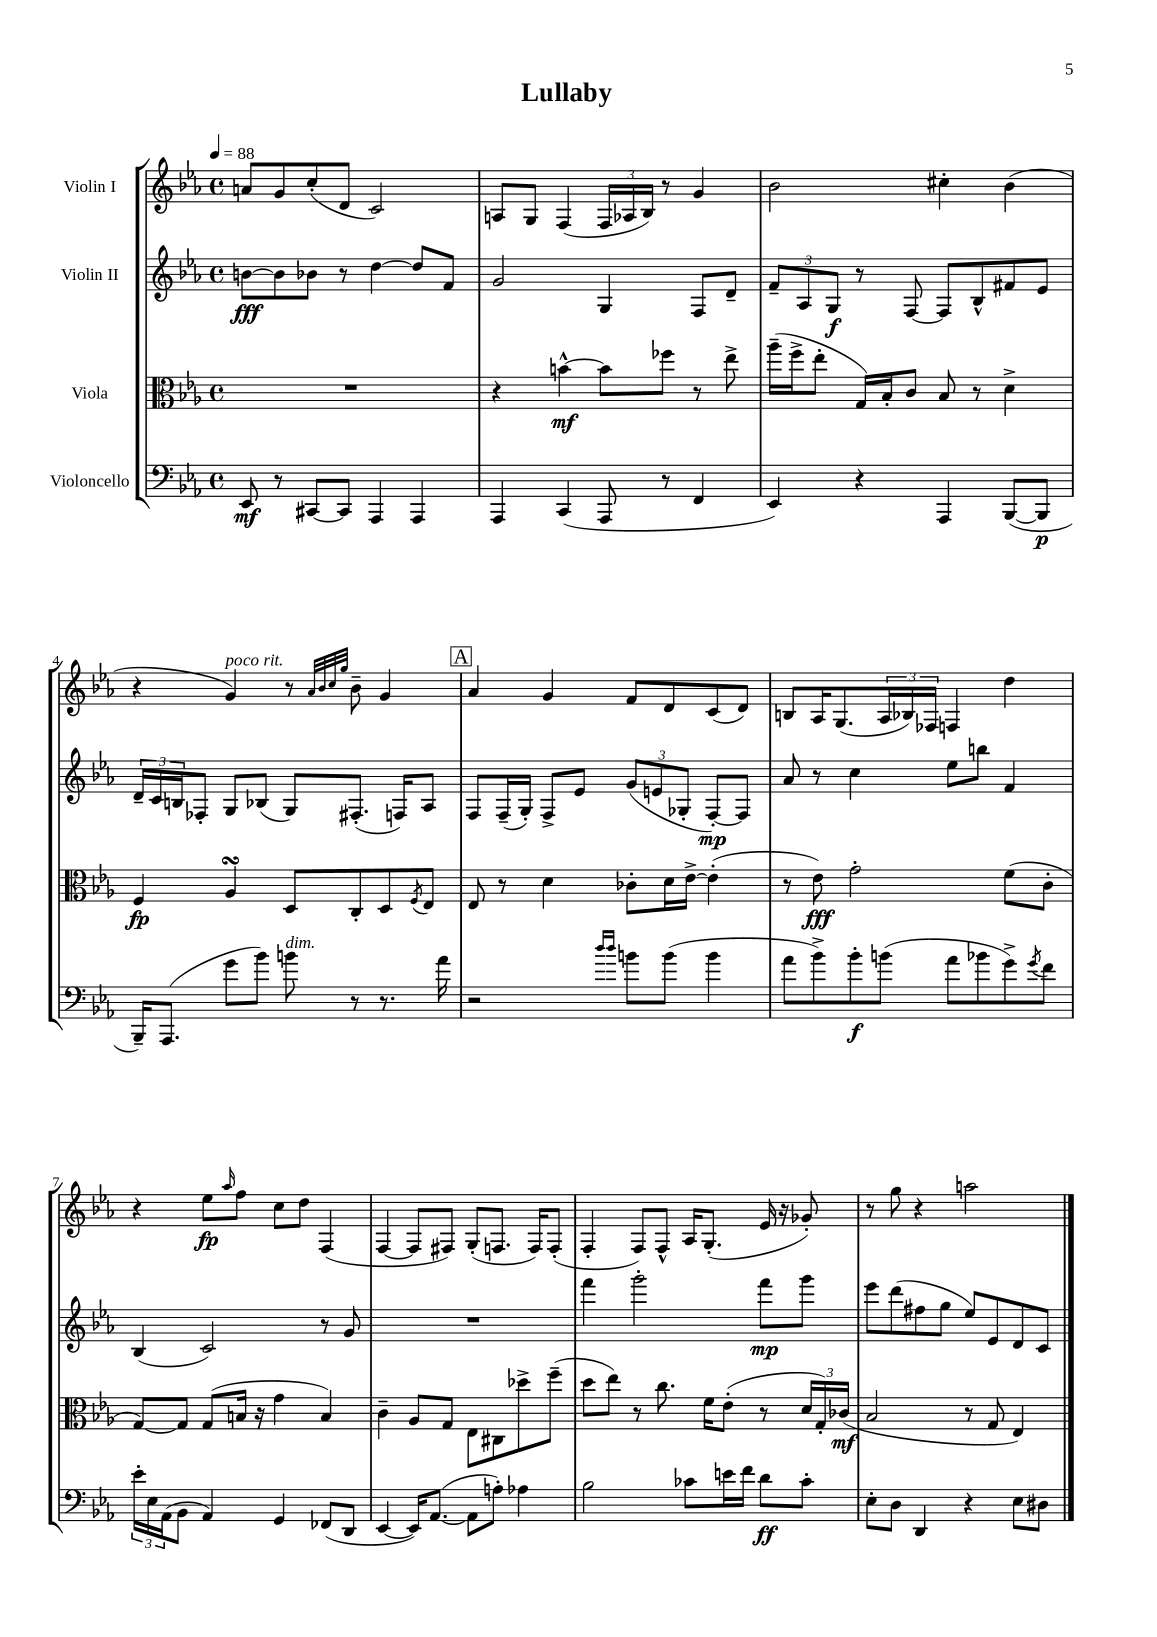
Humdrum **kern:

**kern	**kern	**kern	**kern
*staff4	*staff3	*staff2	*staff1
*clefF4	*clefC3	*clefG2	*clefG2
*k[b-e-a-]	*k[b-e-a-]	*k[b-e-a-]	*k[b-e-a-]
*M4/4	*M4/4	*M4/4	*M4/4
*met(c)	*met(c)	*met(c)	*met(c)
*MM88	*MM88	*MM88	*MM88
8EE-/	1r	[8b\L	8a/L
8r	.	8b\]	8g/
[8CC#/L	.	8b-\J	(8cc'/
8CC#/]J	.	8r	8d/J
4AAA-/	.	[4dd\	2c/)
4AAA-/	.	8dd/]L	.
.	.	8f/J	.
=	=	=	=
4AAA-/	4r	2g/	8A/L
.	.	.	8G/J
(4CC/	[4b^^\	.	(4F/
8AAA-/	8b\]L	4G/	24F/LL
.	.	.	24A-/
.	.	.	24B-/JJ)
8r	8ff-\J	.	8r
4FF/	8r	8F/L	4g/
.	8ee-^\	8d~/J	.
=	=	=	=
4EE-/)	(16aa-~\LL	12f~/L	2b-\
.	16ff^\J	.	.
.	.	12A-/	.
.	8ee-'\J	.	.
.	.	12G/J	.
4r	16G/LL)	8r	.
.	16B-'/J	.	.
.	8c/J	[8F/	.
4AAA-/	8B-/	8F/]L	4cc#'\
.	8r	8B-^^/	.
([8BBB-/L	4d^\	8f#/	(4b-\
8BBB-/]J	.	8e-/J	.
=	=	=	=
16BBB-~/LK)	4F/	24d~/LL	4r
.	.	24c/	.
(8.AAA-/J	.	.	.
.	.	24B/J	.
.	.	8F-'/J	.
8g\L	4A-/	8G/L	4g/)
8b-\J)	.	(8B-/J	.
8b\	8D/L	8G/L)	8r
.	.	.	32qqa-/LLL
.	.	.	32qqb-/
.	.	.	32qqcc/
.	.	.	32qqgg/JJJ
8r	8C'/	(8.F#'/J	8b-~\
8.r	8D/	.	4g/
.	.	16F/LK)	.
.	8qF/	.	.
.	8E-/J	8A-/J	.
16a-\	.	.	.
=	=	=	=
2r	8E-/	8F/L	4a-/
.	8r	(16F~/L	.
.	.	16G'/JJ)	.
.	4d\	8F^/L	4g/
.	.	8e-/J	.
16qqdd/LL	.	.	.
16qqdd/JJ	.	.	.
8b\L	8c-'\L	(12g/L	8f/L
.	.	12e/	.
(8b\J	16d\L	.	8d/
.	.	12G-'/J	.
.	[16e-^\JJ	.	.
4b\	(4e-'\]	[8F'/L)	(8c/
.	.	8F/]J	8d/J)
=	=	=	=
8a-\L	8r	8a-/	8B/L
8b-^\)	8e-\)	8r	16A-/K
.	.	.	(8.G/
8b-'\	2g'\	4cc\	.
(8b\J	.	.	24A-/L
.	.	.	24B-/)
.	.	.	24F-/JJ
8a-\L	.	8ee-\L	4F/
8b-\	.	8bb\J	.
8g^\)	(8f\L	4f/	4dd\
8qg/	.	.	.
8f\J	8c'\J	.	.
=	=	=	=
24e-'\LL	[8G/L)	(4B-/	4r
24E-\	.	.	.
(24AA-\J	.	.	.
8BB-\J	8G/]J	.	.
4AA-/)	(8G/L	2c/)	8ee-\L
.	.	.	16qqaa-/
.	16B/Jk	.	8ff\J
.	16r	.	.
4GG/	4g\	.	8cc\L
.	.	.	8dd\J
(8FF-/L	4B/)	8r	(4F/
8DD/J	.	8g/	.
=	=	=	=
[4EE-/	4c~\	1r	[4F/
16EE-/]LK)	8A-/L	.	8F/]L
([8.AA-/J	.	.	.
.	8G/J	.	8F#/J)
8AA-\]L	8E-\L	.	(8G'/L
8A'\J)	8C#\	.	8.F/J
4A-\	8dd-^\	.	.
.	.	.	16F/LK)
.	(8ff~\J	.	(8F'/J
=	=	=	=
2B-\	8dd\L	4fff\	4F'/
.	8ee-\J)	.	.
.	8r	2ggg'\	8F/L)
.	8.cc\	.	8F^^/J
8c-\L	.	.	16A-/LK
.	16f\LK	.	(8.G'/J
16e\L	(8e-'\J	.	.
16f\JJ	.	.	.
8d\L	8r	8fff\L	16e-/
.	.	.	16r
8c-'\J	24d/LL	8ggg\J	8g-'/)
.	24G'/)	.	.
.	(24c-/JJ	.	.
=	=	=	=
8E-'\L	2B-/	8eee-\L	8r
8D\J	.	(8ddd\	8gg\
4DD/	.	8ff#\	4r
.	.	8gg\J	.
4r	8r	8ee-/L)	2aa\
.	8G/	8e-/	.
8E-\L	4E-/)	8d/	.
8D#\J	.	8c/J	.
==	==	==	==
*-	*-	*-	*-
